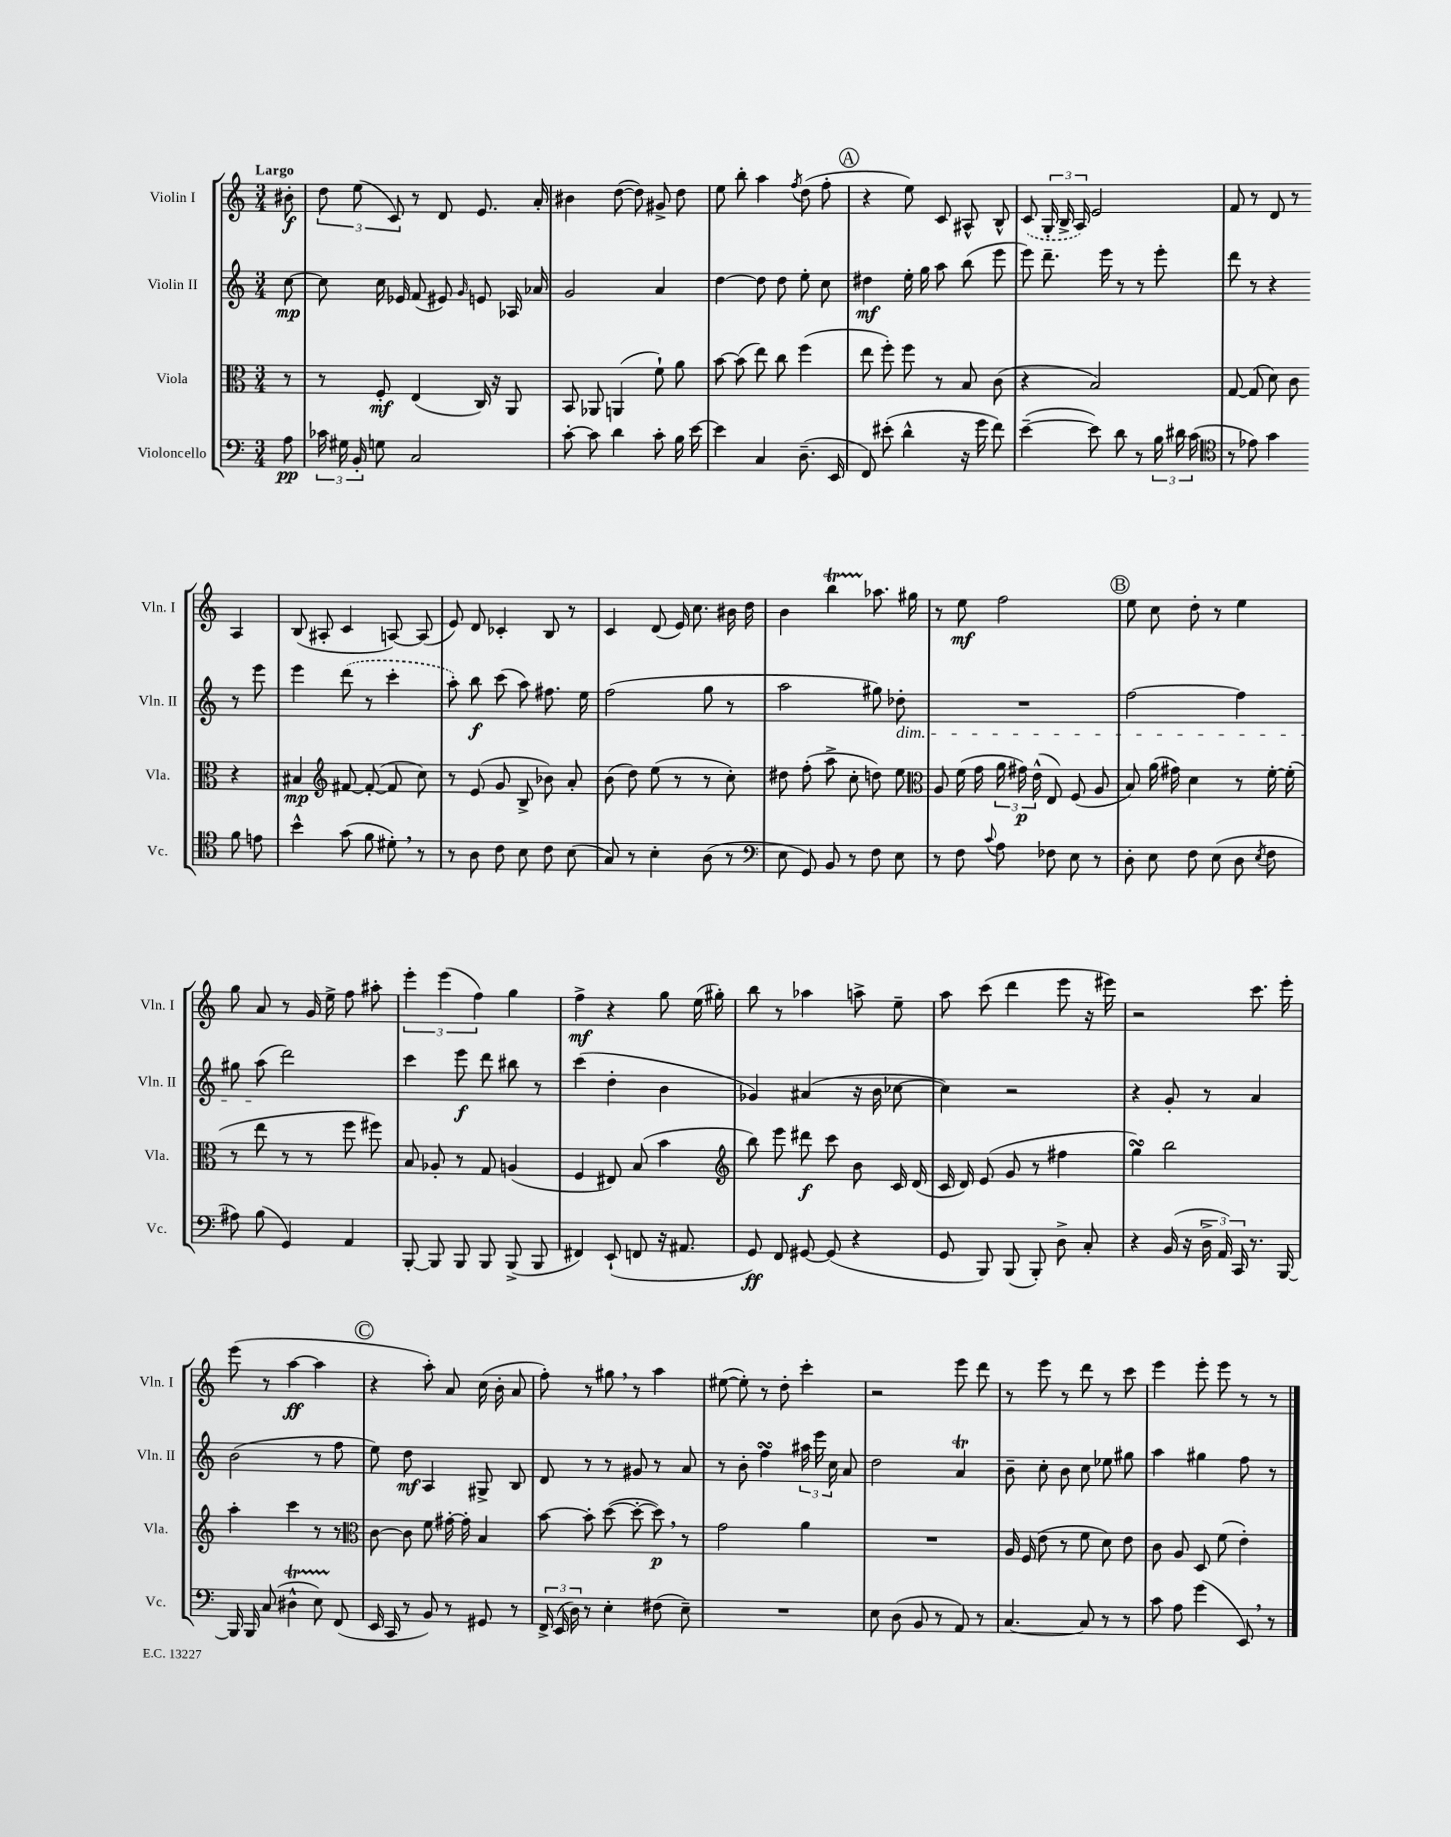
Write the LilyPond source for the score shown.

<<
\new StaffGroup <<
\new Staff = "s0" \with { instrumentName = "Violin I" shortInstrumentName = "Vln. I" } {
    \clef treble \key c \major \numericTimeSignature \time 3/4 \partial 8 \tempo "Largo"
    \autoBeamOff bis'8-.\f |
    \tuplet 3/2 { d''8 e''8( c'8) } r8 d'8 e'8. a'16-. |
    bis'4 d''8~( d''8) gis'8-> d''8 |
    e''8 b''8-. a''4 \acciaccatura { f''8 } d''8( f''8-. |
    \mark \markup { \circle "A" } r4 e''8) c'8 ais8-^ b8-^ |
    \once \slurDashed c'8( \tuplet 3/2 { g16-. b16-> a16) } e'2 |
    f'8 r8 d'8 r8 a4 |
    b8( ais8-. c'4 a8~) a8( |
    e'8) d'8 ces'4-. b8 r8 |
    c'4 d'8( e'16) c''8. bis'16 d''16 |
    b'4 b''4\startTrillSpan aes''8.\stopTrillSpan gis''16 |
    r8 e''8\mf f''2 |
    \mark \markup { \circle "B" } e''8 c''8 d''8-. r8 e''4 |
    g''8 a'8 r8 g'16 e''16-> f''8 ais''8-. |
    \tuplet 3/2 { e'''4-. e'''4( f''4) } g''4 |
    f''4->\mf r4 g''8 e''16( gis''16-.) |
    b''8 r8 aes''4 a''8-> e''8-- |
    a''8 c'''8( d'''4 e'''8 r16 eis'''16) |
    r2 c'''8. e'''16-. |
    e'''8( r8 a''4~\ff a''4 |
    \mark \markup { \circle "C" } r4 a''8-.) a'8 c''16( b'16-. a'8 |
    f''8-.) r8 gis''8 \breathe r8 a''4 |
    eis''8~( eis''8-.) r8 d''8-. c'''4-. |
    r2 e'''8 d'''8 |
    r8 e'''8 r8 d'''8 r8 c'''8 |
    e'''4 e'''8-. e'''8 r8 r8 \bar "|." |
}
\new Staff = "s1" \with { instrumentName = "Violin II" shortInstrumentName = "Vln. II" } {
    \clef treble \key c \major \numericTimeSignature \time 3/4 \partial 8
    \autoBeamOff c''8~\mp |
    c''8 c''16 ees'16 f'8( eis'8) \grace { g'16 } e'8 aes16 aes'16 |
    g'2 a'4 |
    d''4~ d''8 d''8 e''8-. c''8 |
    \mark \markup { \circle "A" } dis''4\mf e''16-. g''16 a''8 b''8( e'''8 |
    e'''8) d'''8.-- e'''16 r8 r8 e'''8-. |
    d'''8 r8 r4 r8 e'''8 |
    e'''4 \once \slurDashed d'''8( r8 c'''4-. |
    a''8-.) b''8\f c'''8( a''8) fis''8. e''16 |
    f''2( g''8 r8 |
    a''2 gis''8) des''8-.\dim |
    R2. |
    \mark \markup { \circle "B" } f''2~ f''4 |
    gis''8 a''8\!( d'''2) |
    c'''4 e'''8\f d'''8 bis''8 r8 |
    c'''4( d''4-. b'4 |
    ges'4) ais'4( r16 b'16 ces''8~ |
    ces''4) r2 |
    r4 g'8-. r8 a'4 |
    b'2( r8 f''8 |
    \mark \markup { \circle "C" } e''8) d''8\mf a4 gis8-> b8 |
    d'8 r8 r8 gis'8 r8 a'8 |
    r8 b'8-. f''4\turn \tuplet 3/2 { ais''16 e'''16 c''16 } a'8 |
    d''2 a'4\trill |
    b'8-- c''8-. b'8 c''8 ees''8 gis''8 |
    a''4 gis''4 f''8 r8 \bar "|." |
}
\new Staff = "s2" \with { instrumentName = "Viola" shortInstrumentName = "Vla." } {
    \clef alto \key c \major \numericTimeSignature \time 3/4 \partial 8
    \autoBeamOff r8 |
    r8 f8-.\mf e4( c16) r16 a,8 |
    b,8 aes,8 a,4( f'8-!) a'8 |
    b'8~ b'8( e''8) c''8 f''4( |
    \mark \markup { \circle "A" } e''8 f''8-.) f''8 r8 b8 c'8( |
    r4 b2) |
    g8~ g8( d'8) c'8 r4 |
    bis4\mp \clef treble fis'8~ fis'8~-.( fis'8 c''8) |
    r8 e'8( g'8 b8-> bes'8) a'8-. |
    b'8( d''8) e''8( r8 r8 c''8-.) |
    dis''8 f''8-.( a''8-> c''8-. d''8) e''8 |
    \clef alto a8 f'16( g'16 \tuplet 3/2 { a'16 gis'16\p) e'16-^( } e8) f8( a8 |
    \mark \markup { \circle "B" } b8) a'16( gis'16) d'4 r8 f'16~-. f'16-.( |
    r8 e''8 r8 r8 f''8 fis''8) |
    b8 aes8-. r8 g8 a4( |
    f4 eis8) b8( b'4 |
    \clef treble b''8) e'''8 dis'''8\f c'''8 b'8 c'16 d'16( |
    c'16 d'16) e'8( g'8 r8 fis''4 |
    g''4\turn) b''2 |
    a''4-. c'''4 r8 r8 |
    \mark \markup { \circle "C" } \clef alto c'8~ c'8 f'8 gis'16~-. gis'16-. b4 |
    b'8~ b'8-. d''8~( d''8~-. d''8\p) \breathe r8 |
    g'2 a'4 |
    R2. |
    a16 f16( e'8 r8 f'8 d'8) e'8 |
    c'8 a8 d8 f'8( e'4-.) \bar "|." |
}
\new Staff = "s3" \with { instrumentName = "Violoncello" shortInstrumentName = "Vc." } {
    \clef bass \key c \major \numericTimeSignature \time 3/4 \partial 8
    \autoBeamOff a8\pp |
    \tuplet 3/2 { ces'16 gis16 b,16-. } g8 c2 |
    c'8~-. c'8 d'4 c'8-. b16 e'16~ |
    e'4 c4 d8.--( e,16 |
    \mark \markup { \circle "A" } f,8) eis'8-.( d'4-^ r16 g'16 f'8) |
    e'4~--( e'8) d'8 r8 \tuplet 3/2 { b16 dis'16 c'16( } |
    \clef tenor r8 ees'8) g'4 f'8 e'8 |
    b'4-^ g'8( f'8 dis'8-.) \breathe r8 |
    r8 a8 c'8 b8 c'8 b8( |
    g8) r8 b4-. a8( r8 |
    \clef bass e8 g,8) b,8 r8 f8 e8 |
    r8 f8 \appoggiatura { c'8 } a8 fes8 e8 r8 |
    \mark \markup { \circle "B" } d8-. e8 f8 e8( d8 \acciaccatura { e8 } f8 |
    ais8) b8( g,4) a,4 |
    b,,8~-. b,,8 b,,8 b,,8 b,,8->( b,,8 |
    fis,4) e,8-!( f,8 r16 ais,8. |
    g,8\ff) f,8 gis,8~ gis,8( r4 |
    g,8 b,,8) b,,8( b,,8-.) d8-> c8-. |
    r4 b,16( r16 \tuplet 3/2 { d16-> a,16) c,16 } r8. b,,16~ |
    b,,16 b,,16 c8( dis4-^\startTrillSpan e8) f,8\stopTrillSpan( |
    \mark \markup { \circle "C" } e,16 c,16 r8 b,8) r8 gis,8 r8 |
    \tuplet 3/2 { f,16-> e,16( d16) } r8 e4-. fis8( e8--) |
    R2. |
    e8 d8( b,8 r8 a,8) r8 |
    c4.~ c8 r8 r8 |
    c'8 a8 g'4( e,8) \breathe r8 \bar "|." |
}
>>
>>
\layout { \context { \Score \remove "Bar_number_engraver" } }
